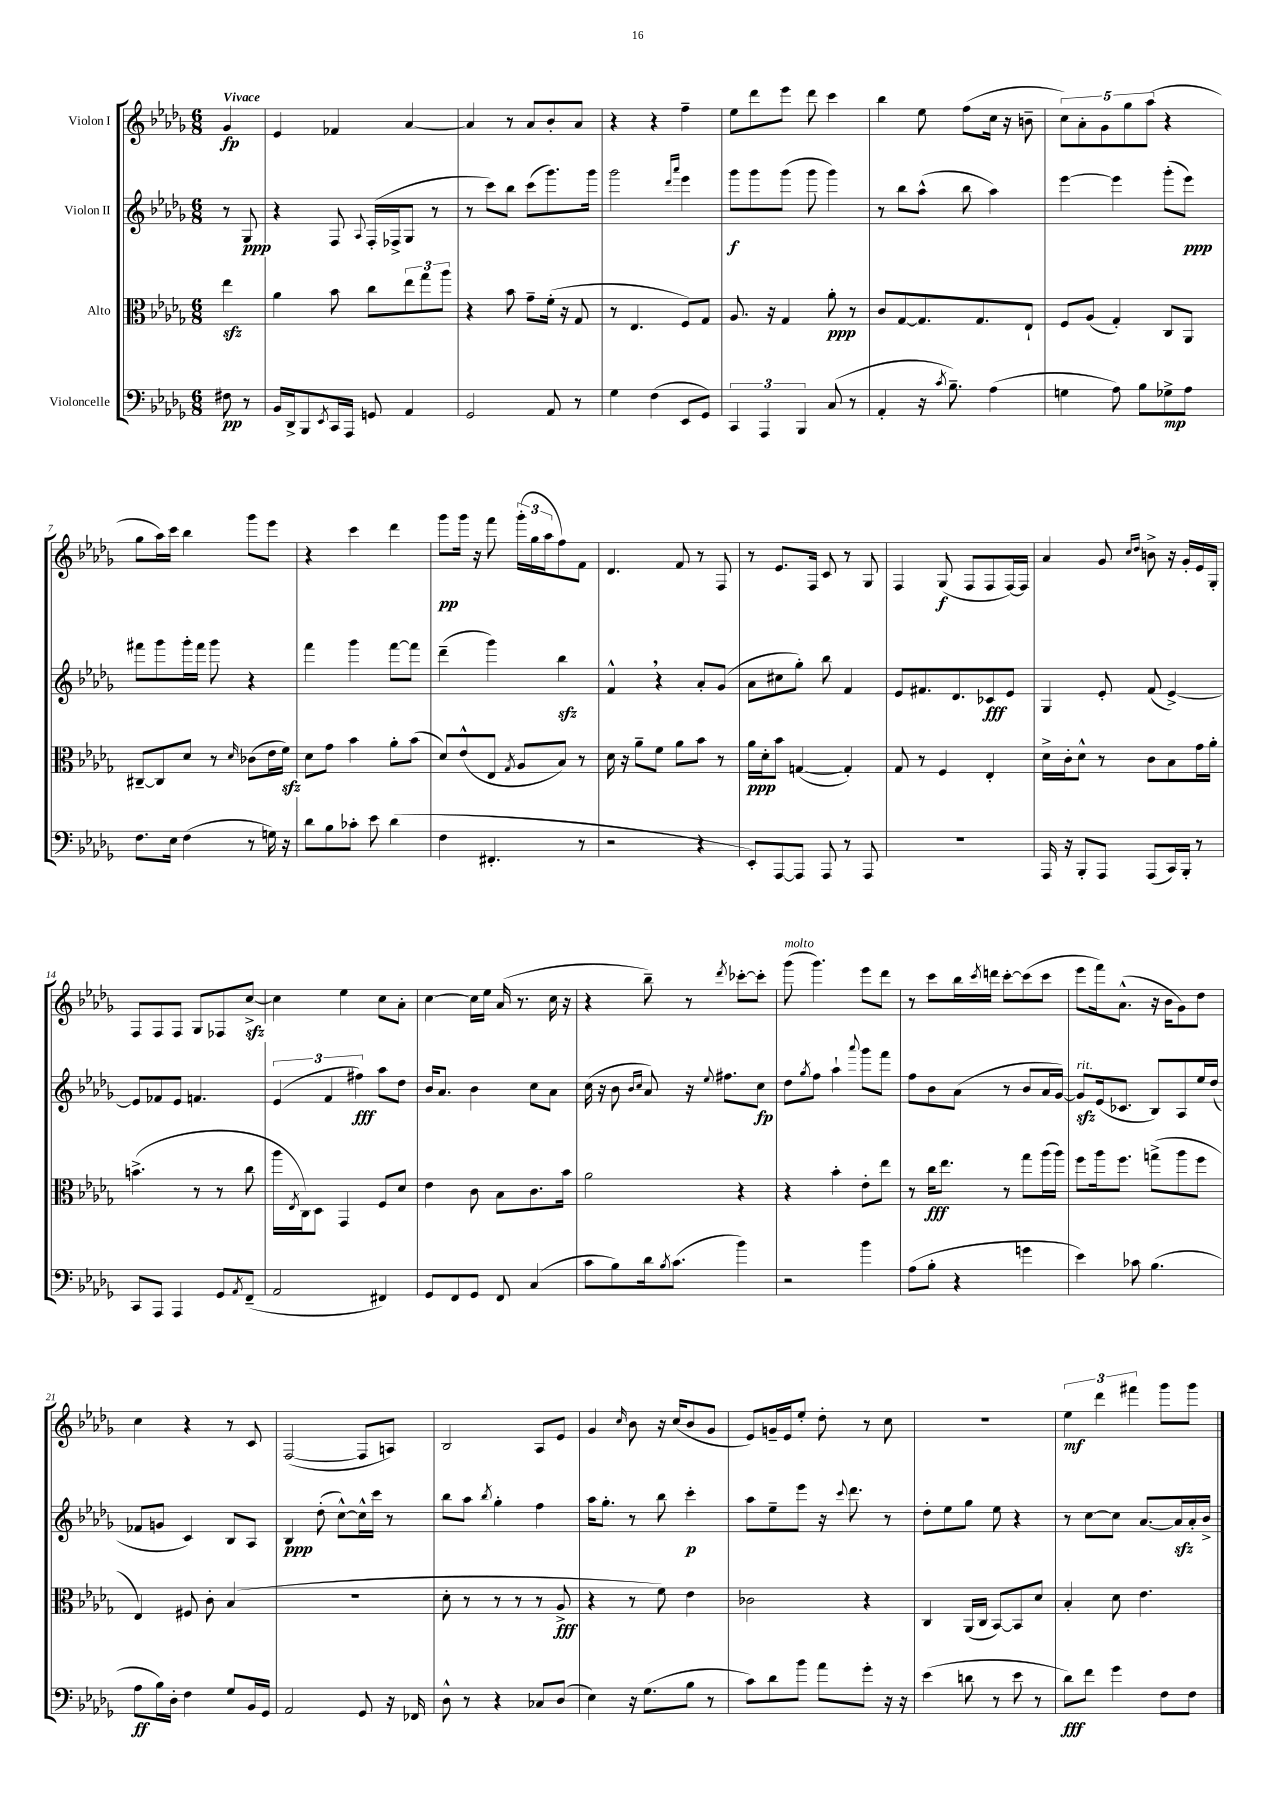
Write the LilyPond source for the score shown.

<<
\new StaffGroup <<
\new Staff = "s0" \with { instrumentName = "Violon I" } {
    \clef treble \key des \major \numericTimeSignature \time 6/8 \partial 4 \tempo "Vivace"
    ges'4\fp |
    ees'4 fes'4 aes'4~ |
    aes'4 r8 aes'8 bes'8-. aes'8 |
    r4 r4 f''4-- |
    ees''8 des'''8 ees'''8 des'''8 c'''4 |
    bes''4 ees''8 f''8( c''16 r16 b'8-- |
    \tuplet 5/4 { c''8) aes'8-. ges'8 ges''8 aes''8( } r4 |
    ges''8 aes''16) c'''16 bes''4 ges'''8 ees'''8 |
    r4 c'''4 des'''4 |
    ges'''8\pp ges'''16 r16 f'''8 \tuplet 3/2 { ges'''16-.( ges''16 aes''16 } f''8) f'8 |
    des'4. f'8 r8 f8 |
    r8 ees'8. f16 c'8 r8 ges8 |
    f4 ges8\f( f8 f8 f16~) f16 |
    aes'4 ges'8 \grace { c''16 des''16 } b'8-> r16 ges'16-. ees'16 ges16-. |
    f8 f8 f8 ges8 fes8 c''8~->\sfz |
    c''4 ees''4 c''8 aes'8-. |
    c''4~ c''16 ees''16 aes'16( r8. c''16 r16 |
    r4 bes''8--) r8 \acciaccatura { des'''8 } ces'''8~-. ces'''8-. |
    ges'''8^\markup { \italic "molto" }( ges'''4.) ees'''8 des'''8 |
    r8 c'''8 bes''16 \acciaccatura { c'''8 } d'''16 c'''8~-. c'''8( c'''8 |
    ees'''8 f'''16) aes'8.-^( r16 bes'16 ges'8) des''8 |
    c''4 r4 r8 c'8 |
    f2~( f8 a8) |
    bes2 aes8 ees'8 |
    ges'4 \grace { c''16 } bes'8 r16 c''16( bes'8 ges'8 |
    ees'8) g'16-- ees'16 ees''8-. des''8-. r8 c''8 |
    R2. |
    \tuplet 3/2 { ees''4\mf des'''4 fis'''4 } ges'''8 ges'''8 \bar "|." |
}
\new Staff = "s1" \with { instrumentName = "Violon II" } {
    \clef treble \key des \major \numericTimeSignature \time 6/8 \partial 4
    r8 ges8\ppp |
    r4 f8 \appoggiatura { aes8 } f16-.( fes16-> ges8 r8 |
    r8 c'''8) bes''8 c'''8( ges'''8.) ges'''16 |
    ges'''2 \grace { des'''16 aes'''16 } ees'''4 |
    ges'''8\f ges'''8 ges'''8( ges'''8 ges'''4) |
    r8 bes''8 aes''8-^( bes''8 aes''4) |
    ees'''4~ ees'''4 ges'''8-.( ees'''8\ppp) |
    fis'''8 ges'''8 ges'''16-. fis'''16 ges'''8 r4 |
    f'''4 ges'''4 f'''8~ f'''8 |
    des'''4--( ges'''4) bes''4\sfz |
    f'4-^ \breathe r4 aes'8-. ges'8( |
    aes'8 cis''8 ges''8-.) bes''8 f'4 |
    ees'8 fis'8. des'8. ces'8\fff ees'8 |
    ges4 ees'8-. f'8( ees'4~->) |
    ees'8 fes'8 ees'8 f'4. |
    \tuplet 3/2 { ees'4( f'4 fis''4\fff) } aes''8 des''8 |
    bes'16 aes'8. bes'4 c''8 aes'8 |
    c''16( r16 bes'8 \grace { bes'16 c''16 } aes'8) r16 \appoggiatura { ees''8 } fis''8. c''8\fp |
    des''8 \acciaccatura { ges''8 } f''8 aes''4-! \appoggiatura { aes'''8 } ges'''8 f'''8 |
    f''8 bes'8 aes'8( r8 bes'8 aes'16 ges'16~) |
    ges'8\sfz^\markup { \italic "rit." } ees'16( ces'8. bes8) aes8 ees''16 des''16( |
    fes'8 g'8 c'4) bes8 aes8 |
    bes4\ppp des''8-.( c''8~-^) c''16-^ c'''16 r8 |
    bes''8 aes''8 \acciaccatura { bes''8 } ges''4-. f''4 |
    aes''16 ges''8.-. r8 bes''8 c'''4-.\p |
    aes''8 ees''8-- ees'''8 r16 \appoggiatura { c'''8 } des'''8. r8 |
    des''8-. ees''8 ges''8 ees''8 r4 |
    r8 c''8~ c''8 aes'8.~ aes'16\sfz aes'16-. bes'16-> \bar "|." |
}
\new Staff = "s2" \with { instrumentName = "Alto" } {
    \clef alto \key des \major \numericTimeSignature \time 6/8 \partial 4
    ees''4\sfz |
    aes'4 bes'8 c''8 \tuplet 3/2 { ees''8 ges''8 aes''8 } |
    r4 bes'8 ges'8-- f'16-.( r16 ges8 |
    r8 ees4. f8) ges8 |
    aes8. r16 ges4 aes'8-.\ppp r8 |
    c'8 ges8~ ges8. ges8. ees8-! |
    f8 aes8( ges4-.) c8 aes,8 |
    cis8~-- cis8 des'8 r8 \grace { des'16 } ces'8( ees'16 f'16\sfz) |
    des'8 ges'8 bes'4 aes'8-. bes'8( |
    des'8) ees'8-^( ees8 \acciaccatura { ges8 } aes8 bes8) r8 |
    des'16 r16 aes'8-- f'8 aes'8 bes'8 r8 |
    aes'16\ppp des'16-. bes'8 g4~( g4-.) |
    ges8 r8 f4 ees4-. |
    des'16-> c'16-. des'8-^ r8 c'8 bes8 ges'16 aes'16-. |
    b'4.->( r8 r8 c''8 |
    aes''16 \acciaccatura { ees8 } c16) des8 ges,4 f8 des'8 |
    ees'4 c'8 bes8 c'8. bes'16 |
    aes'2 r4 |
    r4 bes'4-. ees'8-. ees''8 |
    r8 c''16\fff ees''8. r8 ges''8 aes''16( aes''16) |
    f''8 aes''16 f''8. g''8->( aes''8 f''8 |
    ees4) fis8 c'8-. bes4( |
    R2. |
    des'8-. r8 r8 r8 r8 aes8->\fff |
    r4 r8 f'8) ees'4 |
    ces'2 r4 |
    c4 aes,16( c16 bes,8~) bes,8 des'8 |
    bes4-. des'8 ees'4. \bar "|." |
}
\new Staff = "s3" \with { instrumentName = "Violoncelle" } {
    \clef bass \key des \major \numericTimeSignature \time 6/8 \partial 4
    fis8\pp r8 |
    bes,16 des,16-> bes,,8 \acciaccatura { ees,8 } c,16 aes,,16 g,8 aes,4 |
    ges,2 aes,8 r8 |
    ges4 f4( ees,8 ges,8) |
    \tuplet 3/2 { c,4 aes,,4 bes,,4 } c8( r8 |
    aes,4-. r16 \acciaccatura { c'8 } bes8.--) aes4( |
    g4 aes8) bes8 ges8->\mp aes8 |
    f8. ees16 f4( r8 g16) r16 |
    des'8 bes8 ces'8-. ees'8 des'4( |
    f4 fis,4.-. r8 |
    r2 r4 |
    ees,8-.) aes,,8~ aes,,8 aes,,8 r8 aes,,8 |
    R2. |
    aes,,16 r16 bes,,8-. aes,,8 aes,,8( c,16) bes,,16-. r8 |
    c,8 aes,,8 aes,,4 ges,8 \acciaccatura { aes,8 } f,8--( |
    aes,2 fis,4) |
    ges,8 f,8 ges,8 f,8 c4( |
    c'8 bes8) des'16 \acciaccatura { bes8 } c'8.( bes'4) |
    r2 bes'4 |
    aes8( bes8-. r4 g'4 |
    ees'4) ces'8 bes4.( |
    aes8\ff bes16) des16-. f4 ges8 bes,16 ges,16 |
    aes,2 ges,8 r16 fes,16 |
    des8-^ r8 r4 ces8 des8( |
    ees4) r16 ges8.( bes8 r8 |
    c'8) des'8 bes'8 aes'8 ges'8-. r16 r16 |
    ees'4( d'8 r8 ees'8 r8 |
    des'8\fff) f'8 ges'4 f8 f8 \bar "|." |
}
>>
>>
